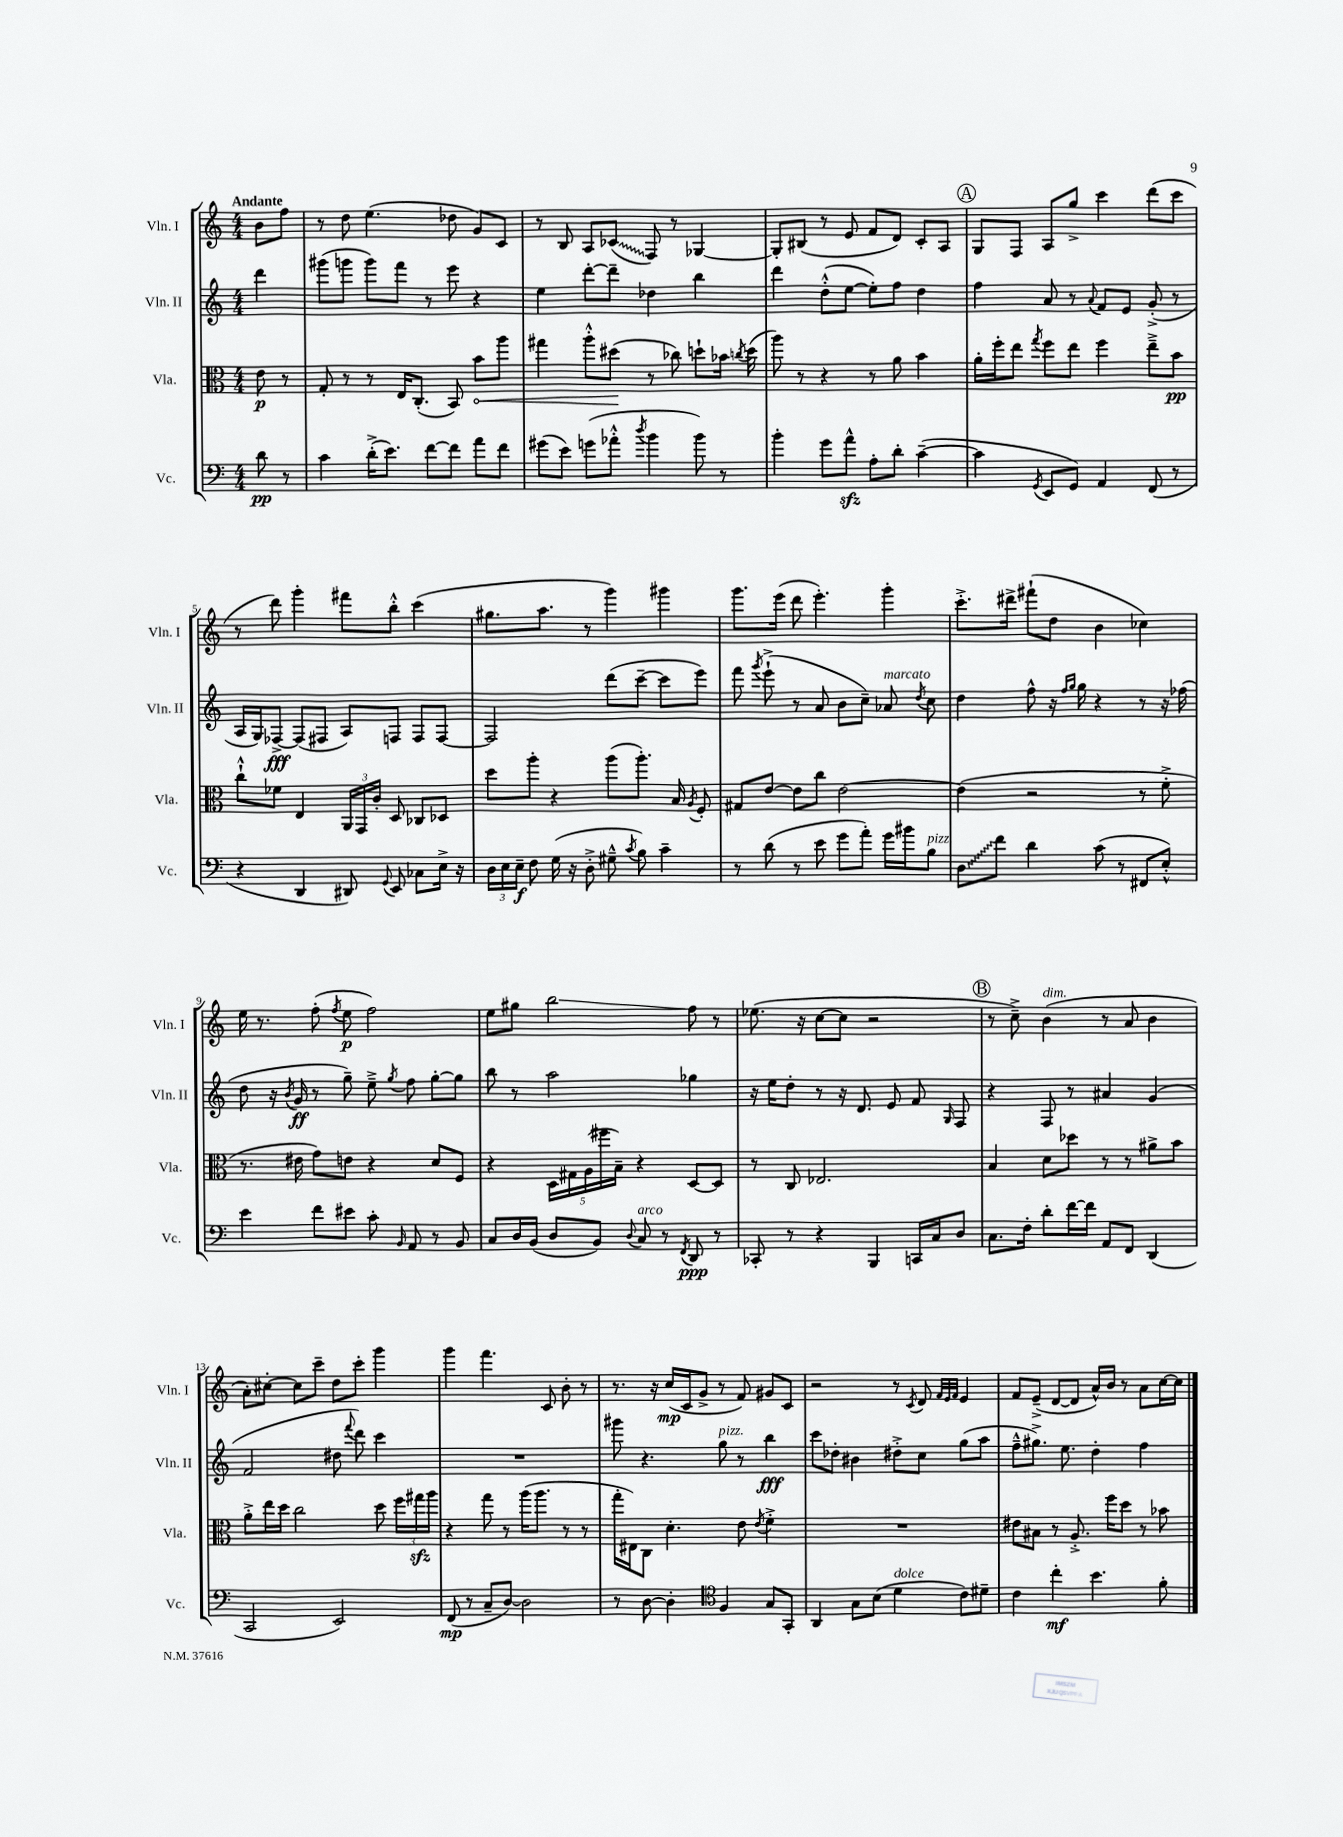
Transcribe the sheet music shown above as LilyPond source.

<<
\new StaffGroup <<
\new Staff = "s0" \with { instrumentName = "Vln. I" shortInstrumentName = "Vln. I" } {
    \clef treble \key c \major \numericTimeSignature \time 4/4 \partial 4 \tempo "Andante"
    \autoBeamOff b'8[ f''8] |
    r8 d''8 e''4.( des''8 g'8[) c'8] |
    r8 b8 a8[ \once \override Glissando.style = #'zigzag ces'8]\glissando( f8) r8 ges4~ |
    ges8[-. bis8]( r8 e'8 f'8[ d'8]) c'8[-. a8] |
    \mark \markup { \circle "A" } g8[ f8] a8[ g''8]-> c'''4 d'''8[( c'''8] |
    r8 d'''8) g'''4-. fis'''8[ b''8]-.-^ c'''4( |
    gis''8.[ a''8.] r8 g'''4) gis'''4 |
    g'''8.[ e'''16]( d'''8 e'''4.-.) g'''4-. |
    c'''8.[-.-> dis'''16]-> fis'''8[-!( d''8] b'4 ces''4) |
    e''16 r8. f''8-.( \acciaccatura { f''8 } e''8\p f''2) |
    e''8[ gis''8] b''2\glissando f''8 r8 |
    ees''8.( r16 c''8[~ c''8] r2 |
    \mark \markup { \circle "B" } r8 c''8--->) b'4^\markup { \italic "dim." }( r8 a'8 b'4 |
    a'8[-.) cis''8]~-. cis''8[ c'''8]-- d''8[ c'''8]-. g'''4 |
    g'''4 f'''4. c'8 b'8-. r8 |
    r8. r16 c''16[\mp( c'16 g'8]-> r8 f'8) gis'8[ c'8] |
    r2 r8 \acciaccatura { c'8 } d'8 \grace { f'32[ e'32 f'32] } e'4 |
    f'8[ e'8]--->( d'8[~ d'8] a'16[-^) b'16] r8 a'8[ c''16~ c''16] \bar "|." |
}
\new Staff = "s1" \with { instrumentName = "Vln. II" shortInstrumentName = "Vln. II" } {
    \clef treble \key c \major \numericTimeSignature \time 4/4 \partial 4
    \autoBeamOff d'''4 |
    gis'''8[( g'''8] g'''8[) f'''8] r8 e'''8 r4 |
    e''4 d'''8[~-. d'''8]-- des''4 b''4 |
    d'''4 d''8[-.-^( e''8]~ e''8[-.) f''8] d''4 |
    \mark \markup { \circle "A" } f''4 a'8 r8 \appoggiatura { a'8 } f'8[ e'8] g'8-.->( r8 |
    a16[ g16) fes8]~->\fff fes8[( fis8] a8[) f8] f8[ f8]~ |
    f2 d'''8[( c'''8]~-- c'''8[ e'''8]) |
    f'''8 \acciaccatura { g'''8 } e'''8-!->( r8 a'8 b'8[ c''8]--) aes'8^\markup { \italic "marcato" } \acciaccatura { d''8 } c''8 |
    d''4 f''8-^ r16 \grace { f''16[ g''16] } g''16 r4 r8 r16 fes''16( |
    d''8 r16 \acciaccatura { b'8 } g'16\ff r8 g''8--) e''8---> \acciaccatura { g''8 } f''8 g''8[~-. g''8] |
    b''8 r8 a''2 ges''4 |
    r16 e''16[ d''8]-. r8 r16 d'8. e'8 f'8 \grace { g16 } f8 |
    \mark \markup { \circle "B" } r4 f8 r8 ais'4 g'4( |
    f'2 dis''8 \appoggiatura { f'''8 } d'''8) c'''4 |
    R1 |
    gis'''8 r4. g''8^\markup { \italic "pizz." } r8 b''4\fff |
    c'''8[ des''8]-. bis'4 dis''8[-.-> c''8] g''8[( a''8] |
    f''8[---^ gis''8.]->) e''8. d''4-. f''4 \bar "|." |
}
\new Staff = "s2" \with { instrumentName = "Vla." shortInstrumentName = "Vla." } {
    \clef alto \key c \major \numericTimeSignature \time 4/4 \partial 4
    \autoBeamOff e'8\p r8 |
    g8-. r8 r8 e16[ c8.]-.( b,8) \once \override Hairpin.circled-tip = ##t b'8[\< a''8] |
    gis''4 a''8[-.-^ dis''8]\!( r8 ces''8) d''8[-! bes'16] \acciaccatura { c''8 } d''16( |
    a''8) r8 r4 r8 a'8 b'4 |
    \mark \markup { \circle "A" } a'16[-. f''16-. e''8] \acciaccatura { g''8 } f''8[ e''8] f''4 e''8[---> b'8]\pp |
    c''8[-!-^ fes'8] e4 \tuplet 3/2 { a,16[ g,16 c'16]-. } d8 ces8[ des8] |
    d''8[ a''8]-. r4 a''8[( a''8.]-.) b16 \acciaccatura { a8 } f8-. |
    gis8[ e'8]~ e'8[ c''8] e'2~ |
    e'4( r2 r8 f'8-.-> |
    r8. eis'16 g'8[) e'8] r4 d'8[ f8] |
    r4 \tuplet 5/4 { d16[ gis16 a16( fis''16 b16]--) } r4 d8[~ d8] |
    r8 c8 ees2. |
    \mark \markup { \circle "B" } b4 d'8[ des''8] r8 r8 ais'8[-> b'8] |
    a'8[-.-> e''16 d''16] c''2 d''8 \tuplet 3/2 { f''16[ gis''16\sfz a''16] } |
    r4 g''8 r8 a''16[( a''8.] r8 r8 |
    g''16[-. eis16) c8] d'4.-. e'8 \acciaccatura { e'8 } f'4-.-> |
    R1 |
    eis'8[ bis8] r8 a8.-.-> f''16[ d''8] r8 bes'8 \bar "|." |
}
\new Staff = "s3" \with { instrumentName = "Vc." shortInstrumentName = "Vc." } {
    \clef bass \key c \major \numericTimeSignature \time 4/4 \partial 4
    \autoBeamOff d'8\pp r8 |
    c'4 d'16[-.->( e'8.]) f'8[~ f'8] a'8[ f'8] |
    gis'8[( e'8]) g'8[( aes'8]-.-^ \acciaccatura { d''8 } b'4 b'8) r8 |
    b'4-. g'8[ a'8]-^\sfz a8[-. d'8]-. c'4~--( |
    \mark \markup { \circle "A" } c'4 \acciaccatura { g,8 } e,8[ g,8]) a,4 f,8( r8 |
    r4 d,4 dis,8) \appoggiatura { g,8 } e,8 ces8[ e16]-> r16 |
    \tuplet 3/2 { d16[ e16 e16]--\f } f8 g16( r16 d8-.-> gis8---^ \acciaccatura { c'8 } b8) c'4-- |
    r8 d'8( r8 e'8 g'8[ a'8]-.) g'16[ bis'16 b8]^\markup { \italic "pizz." } |
    \once \override Glissando.style = #'zigzag d8[\glissando f'8] d'4 c'8( r8 fis,8[ e8]-.-^) |
    e'4 f'8[ eis'8] c'8-. \grace { b,16 } a,8 r8 b,8 |
    c8[ d16 b,16]( d8[ b,8]) \appoggiatura { d8 } c8^\markup { \italic "arco" } r8 \acciaccatura { f,8 } d,8\ppp r8 |
    ces,8-. r8 r4 b,,4 c,16[ c16 d8] |
    \mark \markup { \circle "B" } c8.[ f16]-. d'8[-. f'16~ f'16] a,8[ f,8] d,4( |
    c,2 e,2) |
    f,8\mp( r8 c8[-- d8]~) d2 |
    r8 d8~ d4-. \clef tenor f4 g8[ g,8]-. |
    a,4 g8[ b8]( d'4^\markup { \italic "dolce" } c'8[) dis'8]-- |
    c'4 c''4-.\mf b'4. f'8-. \bar "|." |
}
>>
>>
